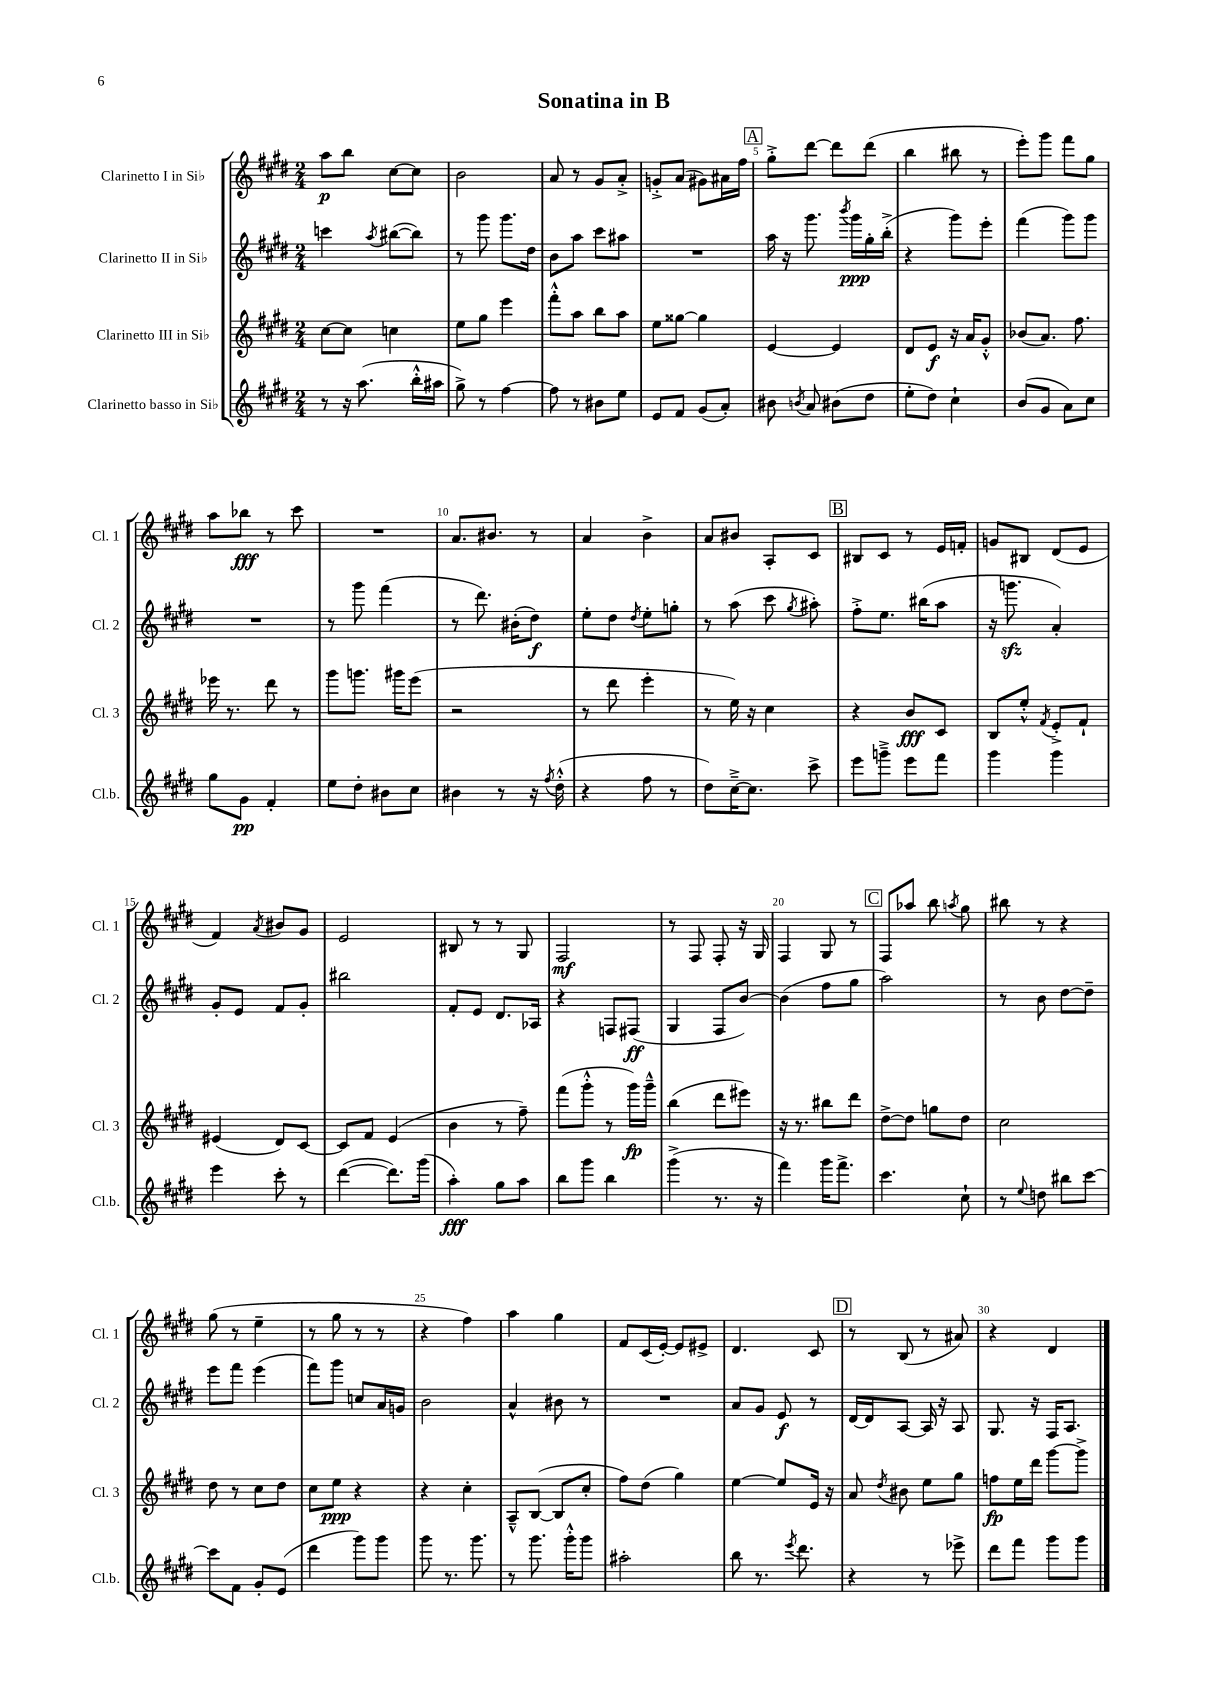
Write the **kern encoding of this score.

**kern	**dynam	**kern	**dynam	**kern	**dynam	**kern	**dynam
*part4	*part4	*part3	*part3	*part2	*part2	*part1	*part1
*staff4	*staff4	*staff3	*staff3	*staff2	*staff2	*staff1	*staff1
*I"Clarinetto basso in Si♭	*	*I"Clarinetto III in Si♭	*	*I"Clarinetto II in Si♭	*	*I"Clarinetto I in Si♭	*
*I'Cl.b.	*	*I'Cl. 3	*	*I'Cl. 2	*	*I'Cl. 1	*
*clefG2	*	*clefG2	*	*clefG2	*	*clefG2	*
*k[f#c#g#d#]	*	*k[f#c#g#d#]	*	*k[f#c#g#d#]	*	*k[f#c#g#d#]	*
*M2/4	*	*M2/4	*	*M2/4	*	*M2/4	*
=1	=1	=1	=1	=1	=1	=1	=1
8r	.	[8cc#\L	.	4cccn\	.	8aa\L	p
16r	.	8cc#\J]	.	.	.	8bb\J	.
(8.aa\	.	.	.	.	.	.	.
.	.	.	.	8qaa/	.	.	.
.	.	4ccn\	.	([8bb#X\L	.	[8cc#\L	.
16bb'^^\LL	.	.	.	8bb#\J])	.	8cc#\J]	.
16aa#X\JJ	.	.	.	.	.	.	.
=2	=2	=2	=2	=2	=2	=2	=2
8gg#^\)	.	8ee\L	.	8r	.	2b\	.
8r	.	8gg#\J	.	8ggg#\	.	.	.
[4ff#\	.	4eee\	.	8.ggg#\L	.	.	.
.	.	.	.	16dd#\Jk	.	.	.
=3	=3	=3	=3	=3	=3	=3	=3
8ff#\]	.	8fff#'^^\L	.	8b\L	.	8a/	.
8r	.	8aa\J	.	8aa\J	.	8r	.
8b#X\L	.	8bb\L	.	8ccc#\L	.	8g#/L	.
8ee\J	.	8aa\J	.	8aa#X\J	.	8a'^/J	.
=4	=4	=4	=4	=4	=4	=4	=4
8e/L	.	8ee\L	.	2r	.	8gn'^/L	.
8f#/J	.	[8gg##X\J	.	.	.	(8a/J	.
(8g#/L	.	4gg##\]	.	.	.	8g#X\L)	.
8a'/J)	.	.	.	.	.	16a#X\L	.
.	.	.	.	.	.	16ff#\JJ	.
!!LO:REH:place=s1:t=A
=5	=5	=5	=5	=5	=5	=5	=5
8b#X\	.	[4e/	.	16aa\	.	8gg#'^\L	.
.	.	.	.	16r	.	.	.
8qbn/	.	.	.	.	.	.	.
8a/	.	.	.	8.ggg#\	.	[8ddd#\J	.
(8b#X\L	.	4e/]	.	.	.	8ddd#\L]	.
.	.	.	.	8qbbb/	.	.	.
.	.	.	.	16ggg#\LL	ppp	.	.
8dd#\J	.	.	.	16gg#'\	.	(8ddd#\J	.
.	.	.	.	(16bb'^\JJ	.	.	.
=6	=6	=6	=6	=6	=6	=6	=6
8ee'\L	.	8d#/L	.	4r	.	4bb\	.
8dd#\J)	.	8e/J	f	.	.	.	.
4cc#`\	.	16r	.	8ggg#\L)	.	8bb#X\	.
.	.	16a/KL	.	.	.	.	.
.	.	8g#'^^/J	.	8eee'\J	.	8r	.
=7	=7	=7	=7	=7	=7	=7	=7
(8b/L	.	(8b-X/L	.	(4fff#\	.	8eee'\L)	.
8g#/J	.	8.a/J)	.	.	.	8ggg#\J	.
8a\L)	.	.	.	8ggg#\L)	.	8fff#\L	.
.	.	8.ff#\	.	.	.	.	.
8cc#\J	.	.	.	8ggg#\J	.	8gg#\J	.
!!LO:LB:g=z
=8	=8	=8	=8	=8	=8	=8	=8
8gg#\L	.	16eee-X\	.	2r	.	8aa\L	.
.	.	8.r	.	.	.	.	.
8g#\J	pp	.	.	.	.	8bb-X\J	fff
4f#'/	.	8ddd#\	.	.	.	8r	.
.	.	8r	.	.	.	8ccc#\	.
=9	=9	=9	=9	=9	=9	=9	=9
8ee\L	.	8ggg#\L	.	8r	.	2r	.
8dd#'\J	.	8.gggn\J	.	8ggg#\	.	.	.
8b#X\L	.	.	.	(4fff#\	.	.	.
.	.	16ggg#X\KL	.	.	.	.	.
8cc#\J	.	(8eee\J	.	.	.	.	.
=10	=10	=10	=10	=10	=10	=10	=10
4b#X\	.	2r	.	8r	.	8.a/L	.
.	.	.	.	8.ddd#\)	.	.	.
.	.	.	.	.	.	8.b#X/J	.
8r	.	.	.	.	.	.	.
.	.	.	.	(16b#X'\KL	.	.	.
16r	.	.	.	8dd#\J)	f	8r	.
8qff#/	.	.	.	.	.	.	.
(16dd#'^^\	.	.	.	.	.	.	.
=11	=11	=11	=11	=11	=11	=11	=11
4r	.	8r	.	8ee'\L	.	4a/	.
.	.	8ddd#\	.	8dd#\J	.	.	.
.	.	.	.	8qdd#/	.	.	.
8ff#\	.	4eee'\	.	8ee'\L	.	4b^\	.
8r	.	.	.	8ggn'\J	.	.	.
=12	=12	=12	=12	=12	=12	=12	=12
8dd#\L)	.	8r	.	8r	.	8a/L	.
[16cc#~^\K	.	16ee\)	.	(8aa\	.	8b#X/J	.
8.cc#\J]	.	16r	.	.	.	.	.
.	.	4cc#\	.	8ccc#\	.	8A'/L	.
.	.	.	.	8qgg#/	.	.	.
8ccc#^\	.	.	.	8aa#X'\)	.	8c#/J	.
!!LO:REH:place=s1:t=B
=13	=13	=13	=13	=13	=13	=13	=13
8eee\L	.	4r	.	8ff#'^\L	.	8B#X/L	.
8gggn~^\J	.	.	.	8.ee\J	.	8c#/J	.
8eee\L	.	8b/L	fff	.	.	8r	.
.	.	.	.	(16bb#X\KL	.	.	.
8fff#\J	.	8c#/J	.	8aa\J	.	16e/LL	.
.	.	.	.	.	.	16fn'/JJ	.
=14	=14	=14	=14	=14	=14	=14	=14
4ggg#\	.	8B/L	.	16r	.	8gn/L	.
.	.	.	.	8.gggnzz\	.	.	.
.	.	8ee'^^/J	.	.	.	8B#X/J	.
.	.	8qf#/	.	.	.	.	.
4ggg#\	.	8e'^/L	.	4a'/)	.	(8d#/L	.
.	.	8f#`/J	.	.	.	8e/J	.
!!LO:LB:g=z
=15	=15	=15	=15	=15	=15	=15	=15
4eee\	.	(4e#X/	.	8g#'/L	.	4f#/)	.
.	.	.	.	8e/J	.	.	.
.	.	.	.	.	.	8qa/	.
8ccc#'\	.	8d#/L)	.	8f#/L	.	8b#X/L	.
8r	.	[8c#/J	.	8g#'/J	.	8g#/J	.
=16	=16	=16	=16	=16	=16	=16	=16
([4ddd#\	.	8c#/L]	.	2bb#X\	.	2e/	.
.	.	8f#/J	.	.	.	.	.
8.ddd#\L])	.	(4e/	.	.	.	.	.
(16ggg#\Jk	.	.	.	.	.	.	.
=17	=17	=17	=17	=17	=17	=17	=17
4aa'\)	fff	4b\	.	8f#'/L	.	8B#X/	.
.	.	.	.	8e/J	.	8r	.
8gg#\L	.	8r	.	8.d#/L	.	8r	.
8aa\J	.	8ff#~\)	.	.	.	8G#/	.
.	.	.	.	16A-X/Jk	.	.	.
=18	=18	=18	=18	=18	=18	=18	=18
8bb\L	.	(8fff#\L	.	4r	.	2F#/	mf
8ggg#\J	.	8ggg#'^^\J	.	.	.	.	.
4bb\	.	8r	.	8Fn/L	.	.	.
.	.	16ggg#\LL)	fp	(8F#X/J	ff	.	.
.	.	16ggg#~^^\JJ	.	.	.	.	.
=19	=19	=19	=19	=19	=19	=19	=19
(4ggg#^\	.	(4bb\	.	4G#/	.	8r	.
.	.	.	.	.	.	8F#/	.
8.r	.	8ddd#\L	.	8F#/L	.	8F#'/	.
.	.	8eee#X\J)	.	[8b/J)	.	16r	.
16r	.	.	.	.	.	16G#/	.
=20	=20	=20	=20	=20	=20	=20	=20
4fff#\)	.	16r	.	(4b\]	.	4F#/	.
.	.	8.r	.	.	.	.	.
16ggg#\KL	.	8bb#X\L	.	8ff#\L	.	8G#/	.
8.fff#^\J	.	.	.	.	.	.	.
.	.	8ddd#\J	.	8gg#\J	.	8r	.
!!LO:REH:place=s1:t=C
=21	=21	=21	=21	=21	=21	=21	=21
4.ccc#\	.	[8dd#^\L	.	2aa\)	.	8F#/L	.
.	.	8dd#\J]	.	.	.	8aa-X/J	.
.	.	8ggn\L	.	.	.	8bb\	.
.	.	.	.	.	.	8qaan/	.
8cc#`\	.	8dd#\J	.	.	.	8gg#\	.
=22	=22	=22	=22	=22	=22	=22	=22
8r	.	2cc#\	.	8r	.	8bb#X\	.
8qqee/	.	.	.	.	.	.	.
8ddn\	.	.	.	8b\	.	8r	.
8bb#X\L	.	.	.	[8dd#\L	.	4r	.
[8ccc#\J	.	.	.	8dd#~\J]	.	.	.
!!LO:LB:g=z
=23	=23	=23	=23	=23	=23	=23	=23
8ccc#\L]	.	8dd#\	.	8eee\L	.	(8gg#\	.
8f#\J	.	8r	.	8fff#\J	.	8r	.
8g#'/L	.	8cc#\L	.	(4eee\	.	4ee~\	.
(8e/J	.	8dd#\J	.	.	.	.	.
=24	=24	=24	=24	=24	=24	=24	=24
4ddd#\	.	8cc#\L	.	8fff#\L)	.	8r	.
.	.	8ee\J	ppp	8ggg#\J	.	8gg#\	.
8ggg#\L)	.	4r	.	8ccn/L	.	8r	.
8ggg#\J	.	.	.	16a/L	.	8r	.
.	.	.	.	16gn/JJ	.	.	.
=25	=25	=25	=25	=25	=25	=25	=25
8ggg#\	.	4r	.	2b\	.	4r	.
8.r	.	.	.	.	.	.	.
.	.	4cc#'\	.	.	.	4ff#\)	.
8.ggg#\	.	.	.	.	.	.	.
=26	=26	=26	=26	=26	=26	=26	=26
8r	.	8A~^^/L	.	4a^^/	.	4aa\	.
8.ggg#\	.	([8B/J	.	.	.	.	.
.	.	8B/L]	.	8b#X\	.	4gg#\	.
16ggg#'^^\KL	.	.	.	.	.	.	.
8ggg#\J	.	8cc#'/J	.	8r	.	.	.
=27	=27	=27	=27	=27	=27	=27	=27
2aa#X'\	.	8ff#\L)	.	2r	.	8f#/L	.
.	.	(8dd#\J	.	.	.	(16c#/L	.
.	.	.	.	.	.	[16e'/JJ)	.
.	.	4gg#\)	.	.	.	8e/L]	.
.	.	.	.	.	.	8e#X^/J	.
=28	=28	=28	=28	=28	=28	=28	=28
8bb\	.	[4ee\	.	8a/L	.	4.d#/	.
8.r	.	.	.	8g#/J	.	.	.
.	.	8ee/L]	.	8e/	f	.	.
8qeee/	.	.	.	.	.	.	.
8.ddd#\	.	.	.	.	.	.	.
.	.	16e/Jk	.	8r	.	8c#/	.
.	.	16r	.	.	.	.	.
!!LO:REH:place=s1:t=D
=29	=29	=29	=29	=29	=29	=29	=29
4r	.	8a/	.	[16d#/LL	.	8r	.
.	.	.	.	16d#/J]	.	.	.
.	.	8qdd#/	.	.	.	.	.
.	.	8b#X\	.	[8A/J	.	(8B/	.
8r	.	8ee\L	.	16A/]	.	8r	.
.	.	.	.	16r	.	.	.
8eee-X^\	.	8gg#\J	.	8A/	.	8a#X/)	.
=30	=30	=30	=30	=30	=30	=30	=30
8ddd#\L	.	8ffn\L	fp	8.G#/	.	4r	.
8fff#\J	.	16ee\L	.	.	.	.	.
.	.	16ddd#\JJ	.	16r	.	.	.
8ggg#\L	.	[8ggg#\L	.	16F#/KL	.	4d#/	.
.	.	.	.	8.A/J	.	.	.
8ggg#\J	.	8ggg#^\J]	.	.	.	.	.
==	==	==	==	==	==	==	==
*-	*-	*-	*-	*-	*-	*-	*-
